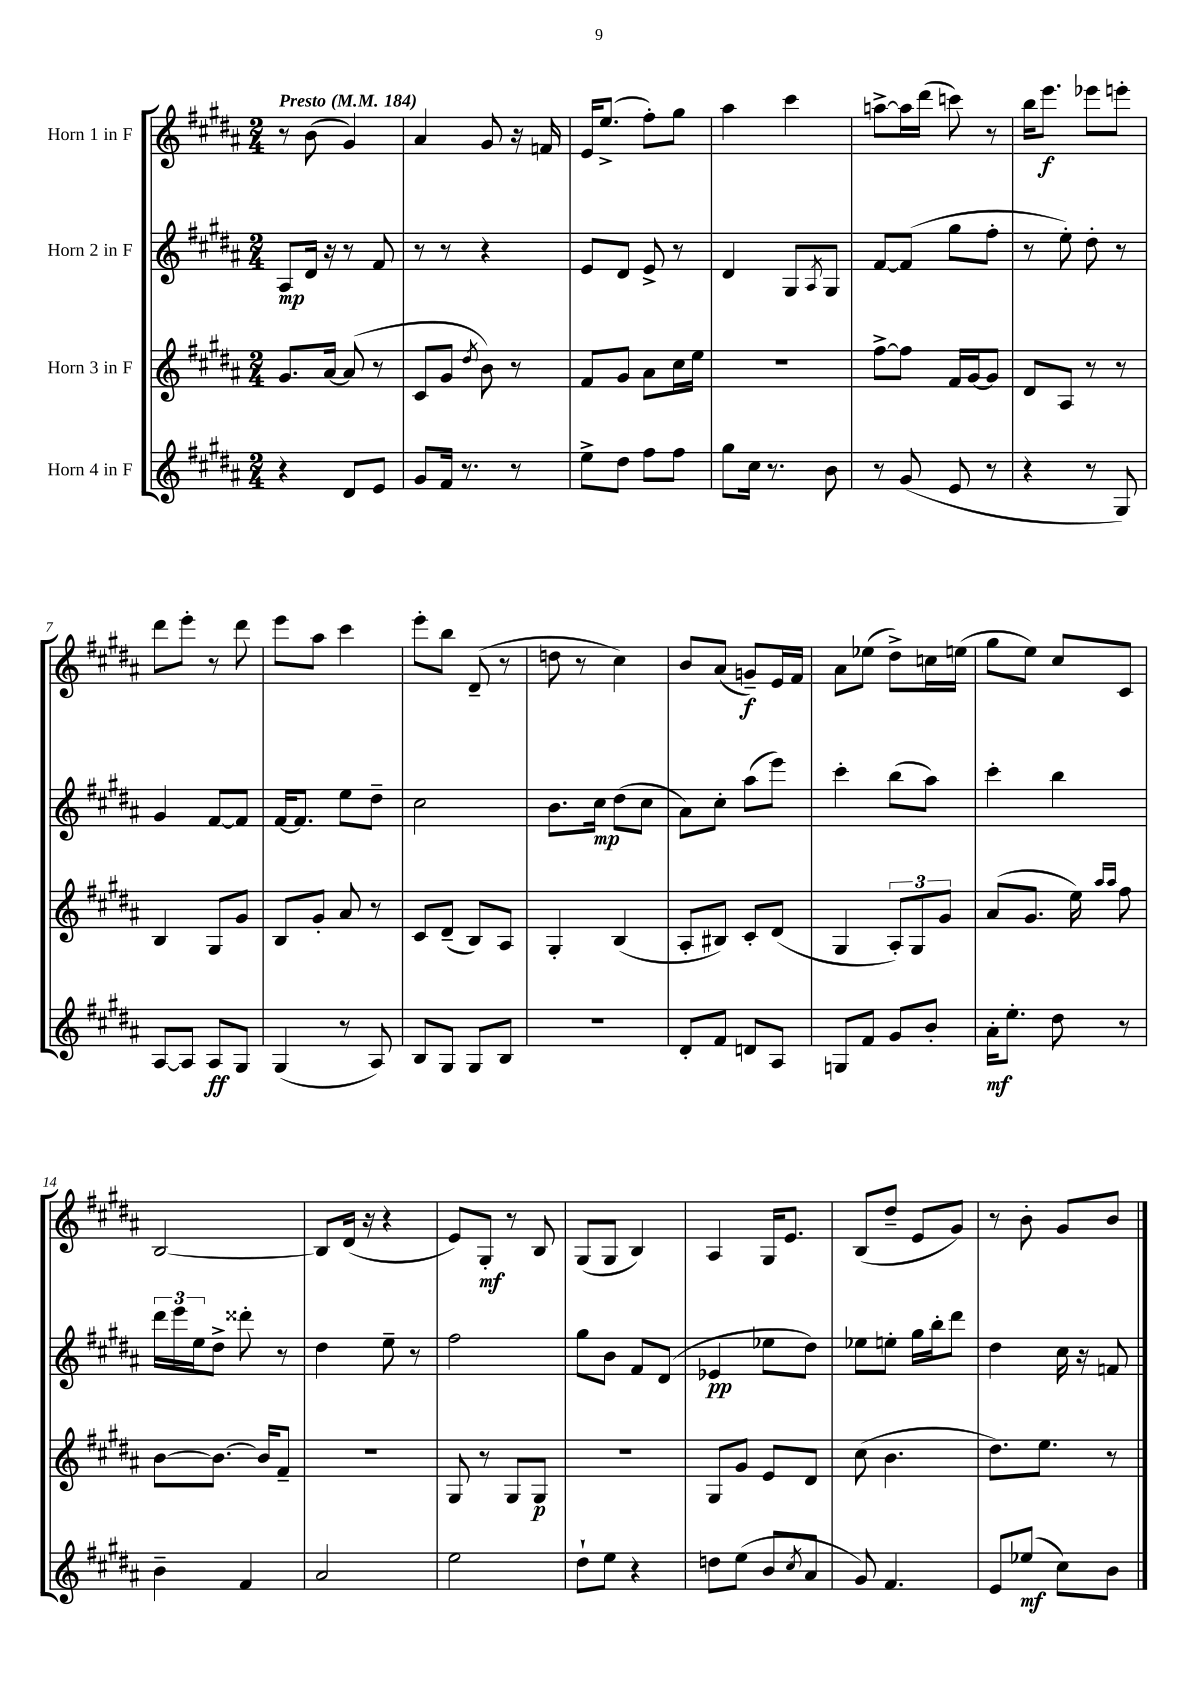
<<
\new StaffGroup <<
\new Staff = "s0" \with { instrumentName = "Horn 1 in F" } {
    \clef treble \key b \major \numericTimeSignature \time 2/4 \tempo "Presto" 4 = 184
    r8 b'8( gis'4) |
    ais'4 gis'8 r16 f'16 |
    e'16 e''8.->( fis''8-.) gis''8 |
    ais''4 cis'''4 |
    a''8~-> a''16 dis'''16( c'''8) r8 |
    b''16 e'''8.\f ees'''8 e'''8-. |
    dis'''8 e'''8-. r8 dis'''8 |
    e'''8 ais''8 cis'''4 |
    e'''8-. b''8 dis'8--( r8 |
    d''8 r8 cis''4) |
    b'8 ais'8( g'8--\f) e'16 fis'16 |
    ais'8 ees''8( dis''8->) c''16 e''16( |
    gis''8 e''8) cis''8 cis'8 |
    b2~ |
    b8 dis'16( r16 r4 |
    e'8) gis8-.\mf r8 b8 |
    gis8( gis8 b4) |
    ais4 gis16 e'8. |
    b8( dis''8-- e'8 gis'8) |
    r8 b'8-. gis'8 b'8 \bar "|." |
}
\new Staff = "s1" \with { instrumentName = "Horn 2 in F" } {
    \clef treble \key b \major \numericTimeSignature \time 2/4
    ais8\mp dis'16 r16 r8 fis'8 |
    r8 r8 r4 |
    e'8 dis'8 e'8-> r8 |
    dis'4 gis8 \acciaccatura { ais8 } gis8 |
    fis'8~ fis'8( gis''8 fis''8-. |
    r8 e''8-.) dis''8-. r8 |
    gis'4 fis'8~ fis'8 |
    fis'16~ fis'8. e''8 dis''8-- |
    cis''2 |
    b'8. cis''16\mp dis''8( cis''8 |
    ais'8) cis''8-. ais''8( e'''8) |
    cis'''4-. b''8( ais''8) |
    cis'''4-. b''4 |
    \tuplet 3/2 { dis'''16 e'''16 e''16 } dis''8-> disis'''8-. r8 |
    dis''4 e''8-- r8 |
    fis''2 |
    gis''8 b'8 fis'8 dis'8( |
    ees'4\pp ees''8 dis''8) |
    ees''8 e''8-. gis''16 b''16-. dis'''8 |
    dis''4 cis''16 r16 f'8 \bar "|." |
}
\new Staff = "s2" \with { instrumentName = "Horn 3 in F" } {
    \clef treble \key b \major \numericTimeSignature \time 2/4
    gis'8. ais'16~ ais'8( r8 |
    cis'8 gis'8 \acciaccatura { dis''8 } b'8) r8 |
    fis'8 gis'8 ais'8 cis''16 e''16 |
    R2 |
    fis''8~-> fis''8 fis'16 gis'16~ gis'8 |
    dis'8 ais8 r8 r8 |
    b4 gis8 gis'8 |
    b8 gis'8-. ais'8 r8 |
    cis'8 dis'8--( b8) ais8 |
    gis4-. b4( |
    ais8-. bis8) cis'8-. dis'8( |
    gis4 \tuplet 3/2 { ais8-.) gis8 gis'8 } |
    ais'8( gis'8. e''16) \grace { ais''16 ais''16 } fis''8 |
    b'8~ b'8.~ b'16 fis'8-- |
    r2 |
    gis8 r8 gis8 gis8\p |
    R2 |
    gis8 gis'8 e'8 dis'8 |
    cis''8( b'4. |
    dis''8.) e''8. r8 \bar "|." |
}
\new Staff = "s3" \with { instrumentName = "Horn 4 in F" } {
    \clef treble \key b \major \numericTimeSignature \time 2/4
    r4 dis'8 e'8 |
    gis'8 fis'16 r8. r8 |
    e''8-> dis''8 fis''8 fis''8 |
    gis''8 cis''16 r8. b'8 |
    r8 gis'8( e'8 r8 |
    r4 r8 gis8) |
    ais8~ ais8 ais8\ff gis8 |
    gis4( r8 ais8) |
    b8 gis8 gis8 b8 |
    r2 |
    dis'8-. fis'8 d'8 ais8 |
    g8 fis'8 gis'8 b'8-. |
    ais'16-.\mf e''8.-. dis''8 r8 |
    b'4-- fis'4 |
    ais'2 |
    e''2 |
    dis''8-! e''8 r4 |
    d''8 e''8( b'8 \acciaccatura { cis''8 } ais'8 |
    gis'8) fis'4. |
    e'8 ees''8\mf( cis''8) b'8 \bar "|." |
}
>>
>>
